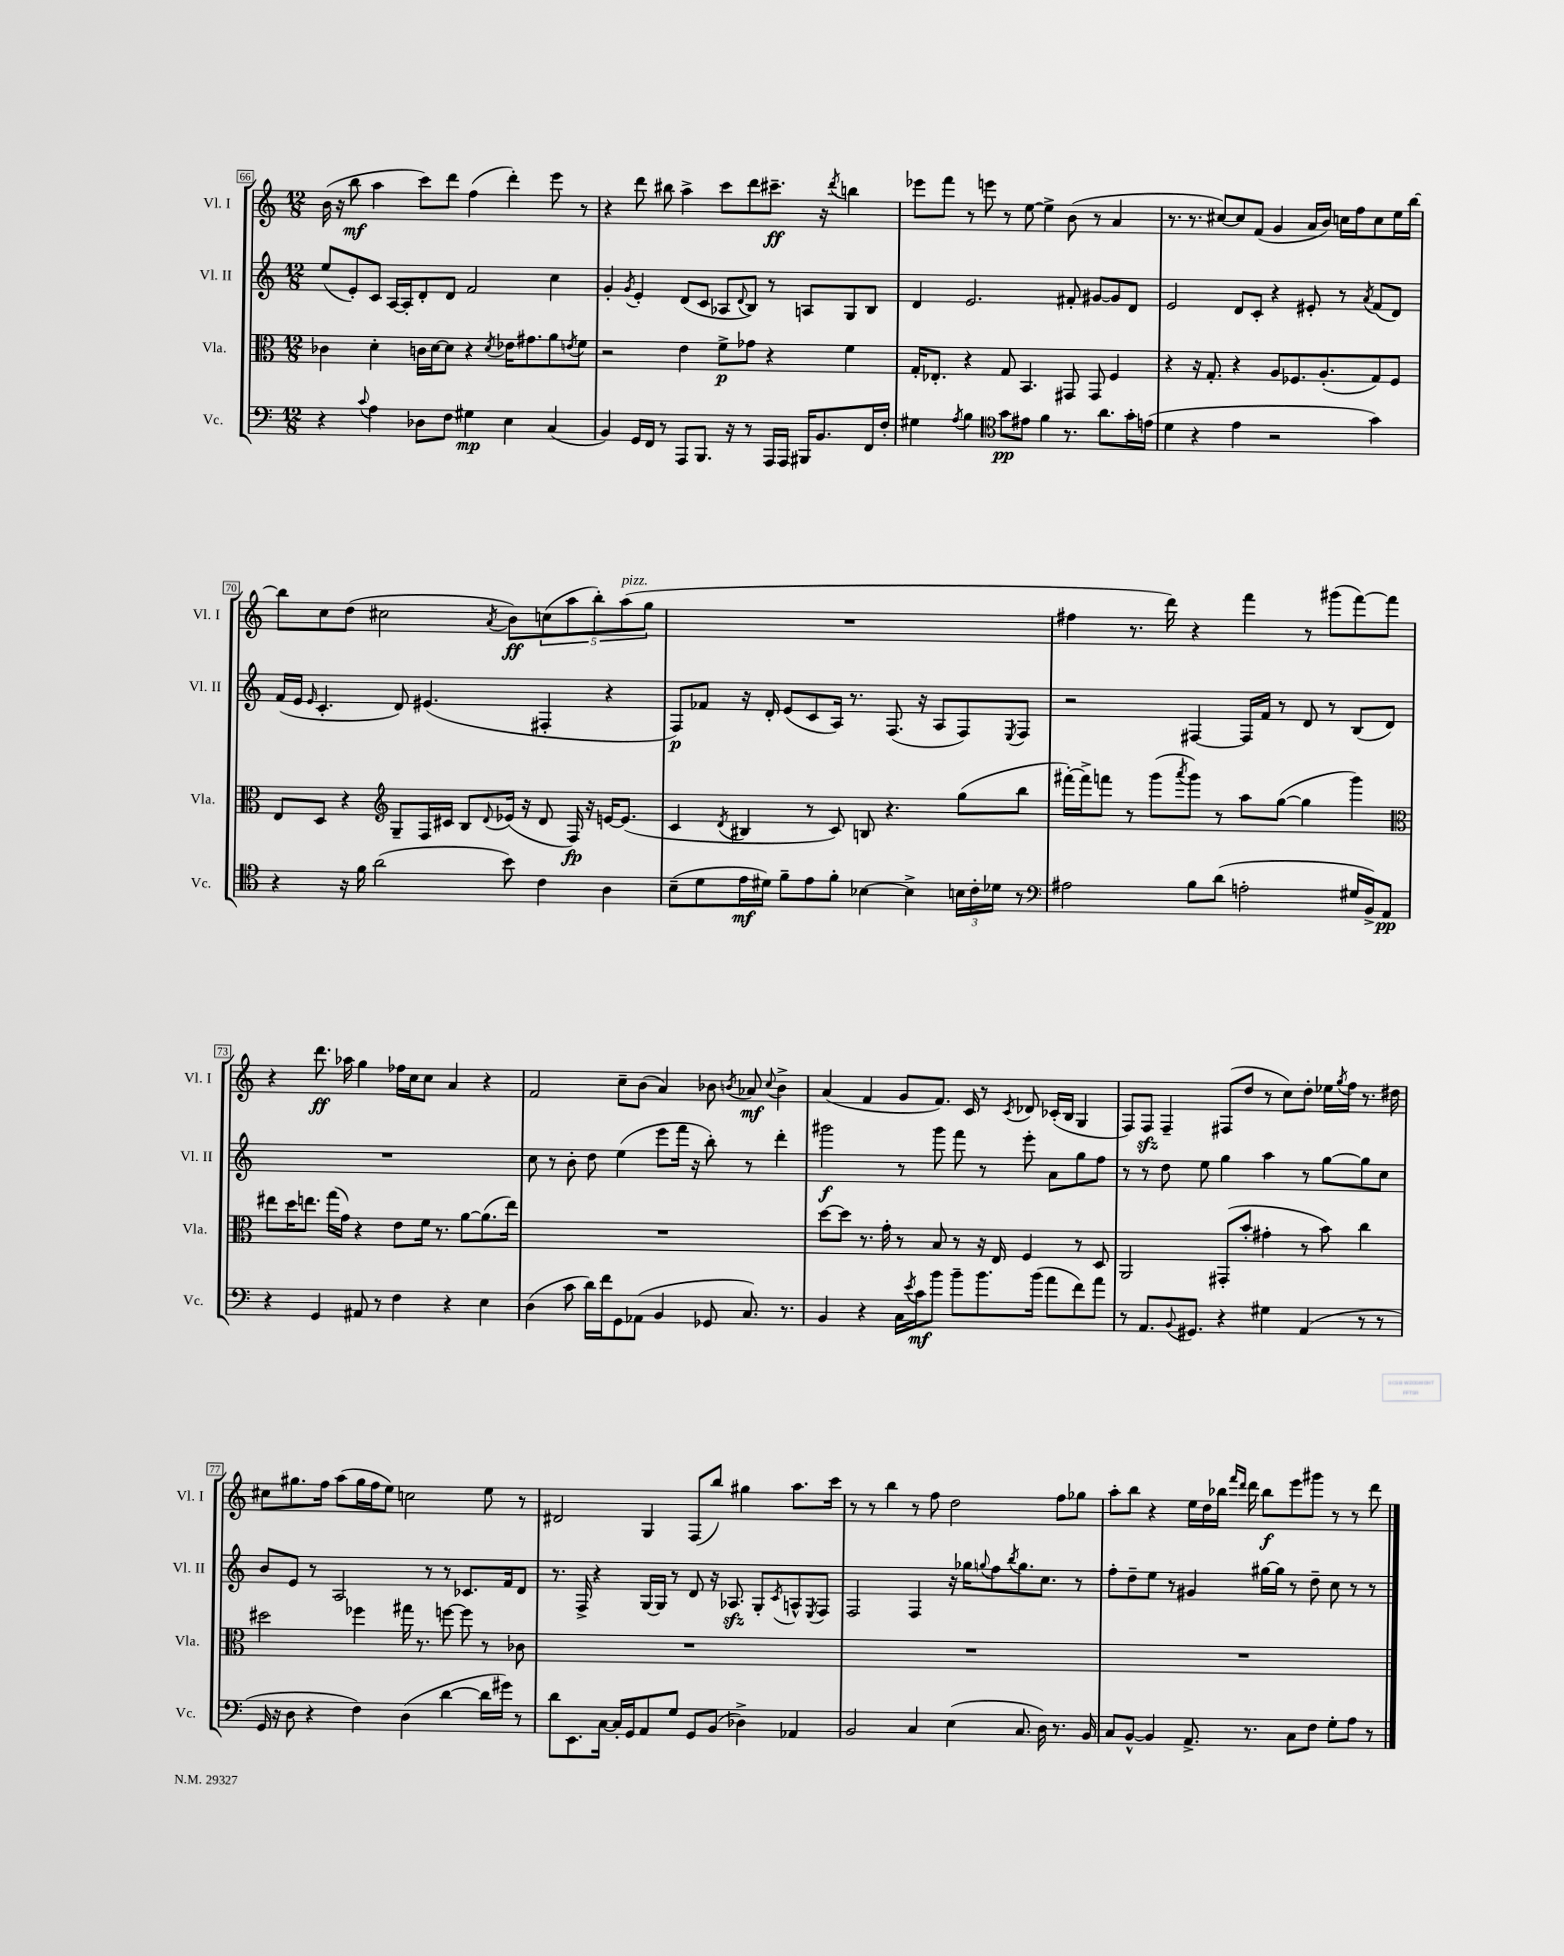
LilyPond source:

<<
\new StaffGroup <<
\new Staff = "s0" \with { instrumentName = "Vl. I" shortInstrumentName = "Vl. I" } {
    \clef treble \key c \major \numericTimeSignature \time 12/8
    b'16( r16 b''8\mf a''4 c'''8) d'''8 f''4( d'''4-.) e'''8 r8 |
    r4 d'''8 bis''8 a''4-> c'''8 d'''8 cis'''8.--\ff r16 \acciaccatura { d'''8 } b''4 |
    ees'''8 f'''8 r8 e'''8 r8 e''8~ e''4-> b'8( r8 a'4 |
    r8. r8. cis''8~) cis''8 f'8( g'4 a'16 b'16) c''16 f''16 c''8 e''16 b''16~ |
    b''8 c''8 d''8( cis''2 \acciaccatura { a'8 } b'8\ff) \tuplet 5/4 { c''8( a''8 b''8-.) a''8^\markup { \italic "pizz." }( g''8 } |
    R1. |
    fis''4 r8. d'''16) r4 f'''4 r8 gis'''8( f'''8~) f'''8 |
    r4 d'''8.\ff aes''16 g''4 fes''16 c''16 c''8 a'4 r4 |
    f'2 c''8-- b'8( a'4) bes'8 \acciaccatura { b'8 } aes'8\mf \appoggiatura { c''8 } b'4-> |
    a'4( f'4 g'8 f'8.) c'16 r8 \acciaccatura { c'8 } des'8 ces'16-.( b16 g4 |
    f8) f8\sfz f4-- fis8( d''8 r8 c''8) d''8-. ees''16 \acciaccatura { g''8 } f''16 r8. dis''16 |
    cis''8 gis''8. f''16 a''8( gis''16 f''16 e''8) c''2 e''8 r8 |
    dis'2 g4 f8( b''8) gis''4 a''8. c'''16 |
    r8 r8 b''4 r8 f''8 d''2 f''8 ges''8 |
    a''8-. b''8 r4 e''16 d''16 bes''16 \grace { f'''16 d'''16 } d'''16 bes''8\f e'''8 gis'''8 r8 r8 d'''8 \bar "|." |
}
\new Staff = "s1" \with { instrumentName = "Vl. II" shortInstrumentName = "Vl. II" } {
    \clef treble \key c \major \numericTimeSignature \time 12/8
    e''8( e'8-.) c'8 a16~ a16-. d'8-. d'8 f'2 c''4 |
    g'4-. \acciaccatura { g'8 } e'4-. d'8( c'8 aes8 \appoggiatura { d'8 } b8) r8 a8 g8 b8 |
    d'4 e'2. fis'8-. gis'8~ gis'8 d'8 |
    e'2 d'8 c'8-. r4 eis'8-. r8 \acciaccatura { a'8 } f'8( d'8) |
    f'16( e'16 \grace { e'16 } c'4.-. d'8) eis'4.( fis4-. r4 |
    f8\p) fes'8 r16 d'16-. e'8( c'8 a16) r8. f8.( r16 a8 f8) \acciaccatura { e8 } f8 |
    r2 fis4~ fis16 f'16 r8 d'8 r8 b8( d'8) |
    R1. |
    c''8 r8 b'8-. d''8 e''4( e'''8 f'''16 r16 b''8-.) r8 d'''4-. |
    gis'''2\f r8 gis'''8 f'''8 r8 e'''8-. a'8 g''8 f''8 |
    r8 r8 d''8 e''8 g''4 a''4 r8 g''8~ g''8 c''8 |
    b'8 e'8 r8 a2 r8 r8 ces'8. f'16 d'8 |
    r8. f16-> r4 g16~ g16 r8 d'8 r16 aes8.\sfz g8-. \acciaccatura { c'8 } a8-^ \acciaccatura { e8 } f8 |
    f2 f4 r16 ges''16 \appoggiatura { g''8 } f''8 \acciaccatura { b''8 } g''8. c''8. r8 |
    f''8-. d''8-- e''8 r8 gis'4 gis''16~ gis''16 r8 d''8-- c''8 r8 r8 \bar "|." |
}
\new Staff = "s2" \with { instrumentName = "Vla." shortInstrumentName = "Vla." } {
    \clef alto \key c \major \numericTimeSignature \time 12/8
    ces'4 d'4-. c'16 d'16~ d'8 r4 \acciaccatura { d'8 } ees'16 gis'8. a'8 \acciaccatura { e'8 } f'8 |
    r2 e'4 f'8->\p ges'8 r4 f'4 |
    g16-. ees8.-. r4 g8 b,4. gis,8 gis,8 f4 |
    r4 r16 g8.-. r4 a8 fes8. a8.-.( g8) fes8 |
    e8 d8 r4 \clef treble g8-- f16 cis'16 b8 \appoggiatura { d'8 } ees'16( r16 d'8 f16\fp) r16 e'16~ e'8.( |
    c'4 \acciaccatura { d'8 } bis4 r8 c'8) b8 r4. g''8( b''8 |
    fis'''16~-.) fis'''16-> f'''8 r8 g'''8( \acciaccatura { a'''8 } g'''8) r8 a''8 g''8~( g''4 g'''4) |
    \clef alto eis''8 d''16 e''8. g''16( g'16) r4 e'8 f'16 r8. a'8~ a'8.( e''16) |
    R1. |
    d''8~ d''8 r8. g'16-. r8 b8 r8 r16 e16 f4 r8 d8 |
    a,2 gis,8-.( b'8-. gis'4-. r8 b'8) c''4 |
    dis''2 fes''4 gis''16 r8. f''8~ f''8 r8 ces'8 |
    R1. |
    R1. |
    R1. \bar "|." |
}
\new Staff = "s3" \with { instrumentName = "Vc." shortInstrumentName = "Vc." } {
    \clef bass \key c \major \numericTimeSignature \time 12/8
    r4 \appoggiatura { c'8 } a4 des8 f8 gis4\mp e4 c4( |
    b,4) g,16 f,16 r8 a,,8 b,,8. r16 r8 a,,16 a,,16 bis,,16 b,8. f,16 f16-. |
    gis4 \acciaccatura { a8 } b4 \clef tenor g'8\pp eis'8 f'4 r8. a'8. g'16-. e'16( |
    d'4 r4 e'4 r2 g'4) |
    r4 r16 f'16 a'2( b'8) c'4 a4 |
    b8--( d'8 e'16\mf dis'16) f'8-- e'8 f'8-. bes4~ bes4-> \tuplet 3/2 { b16 c'16-. des'16 } r8 |
    \clef bass ais2 b8 d'8( a2-. gis16 b,16->) a,8\pp |
    r4 g,4 ais,8 r8 f4 r4 e4 |
    d4( c'8 d'16) f'16 g,8 aes,8( b,4 ges,8 c8.) r8. |
    b,4 r4 c16 \acciaccatura { e'8 } c'16\mf b'8 b'8-- b'8. b'16( a'8 f'8) a'8 |
    r8 a,8. \appoggiatura { b,8 } gis,8. r4 gis4 a,4( r8 r8 |
    g,16 r16 d8 r4 f4) d4( d'4~ d'16 gis'16) r8 |
    d'8 e,8. c16~ c16-. g,16 a,8 g8 g,8 b,8( des4->) aes,4 |
    b,2 c4 e4( c8. d16) r8. b,16 |
    c8 b,8~-^ b,4 a,8.-> r8. c8 f8 g8-. a8 r8 \bar "|." |
}
>>
>>
\layout { \context { \Score currentBarNumber = #66 \override BarNumber.stencil = #(make-stencil-boxer 0.1 0.3 ly:text-interface::print) } }
